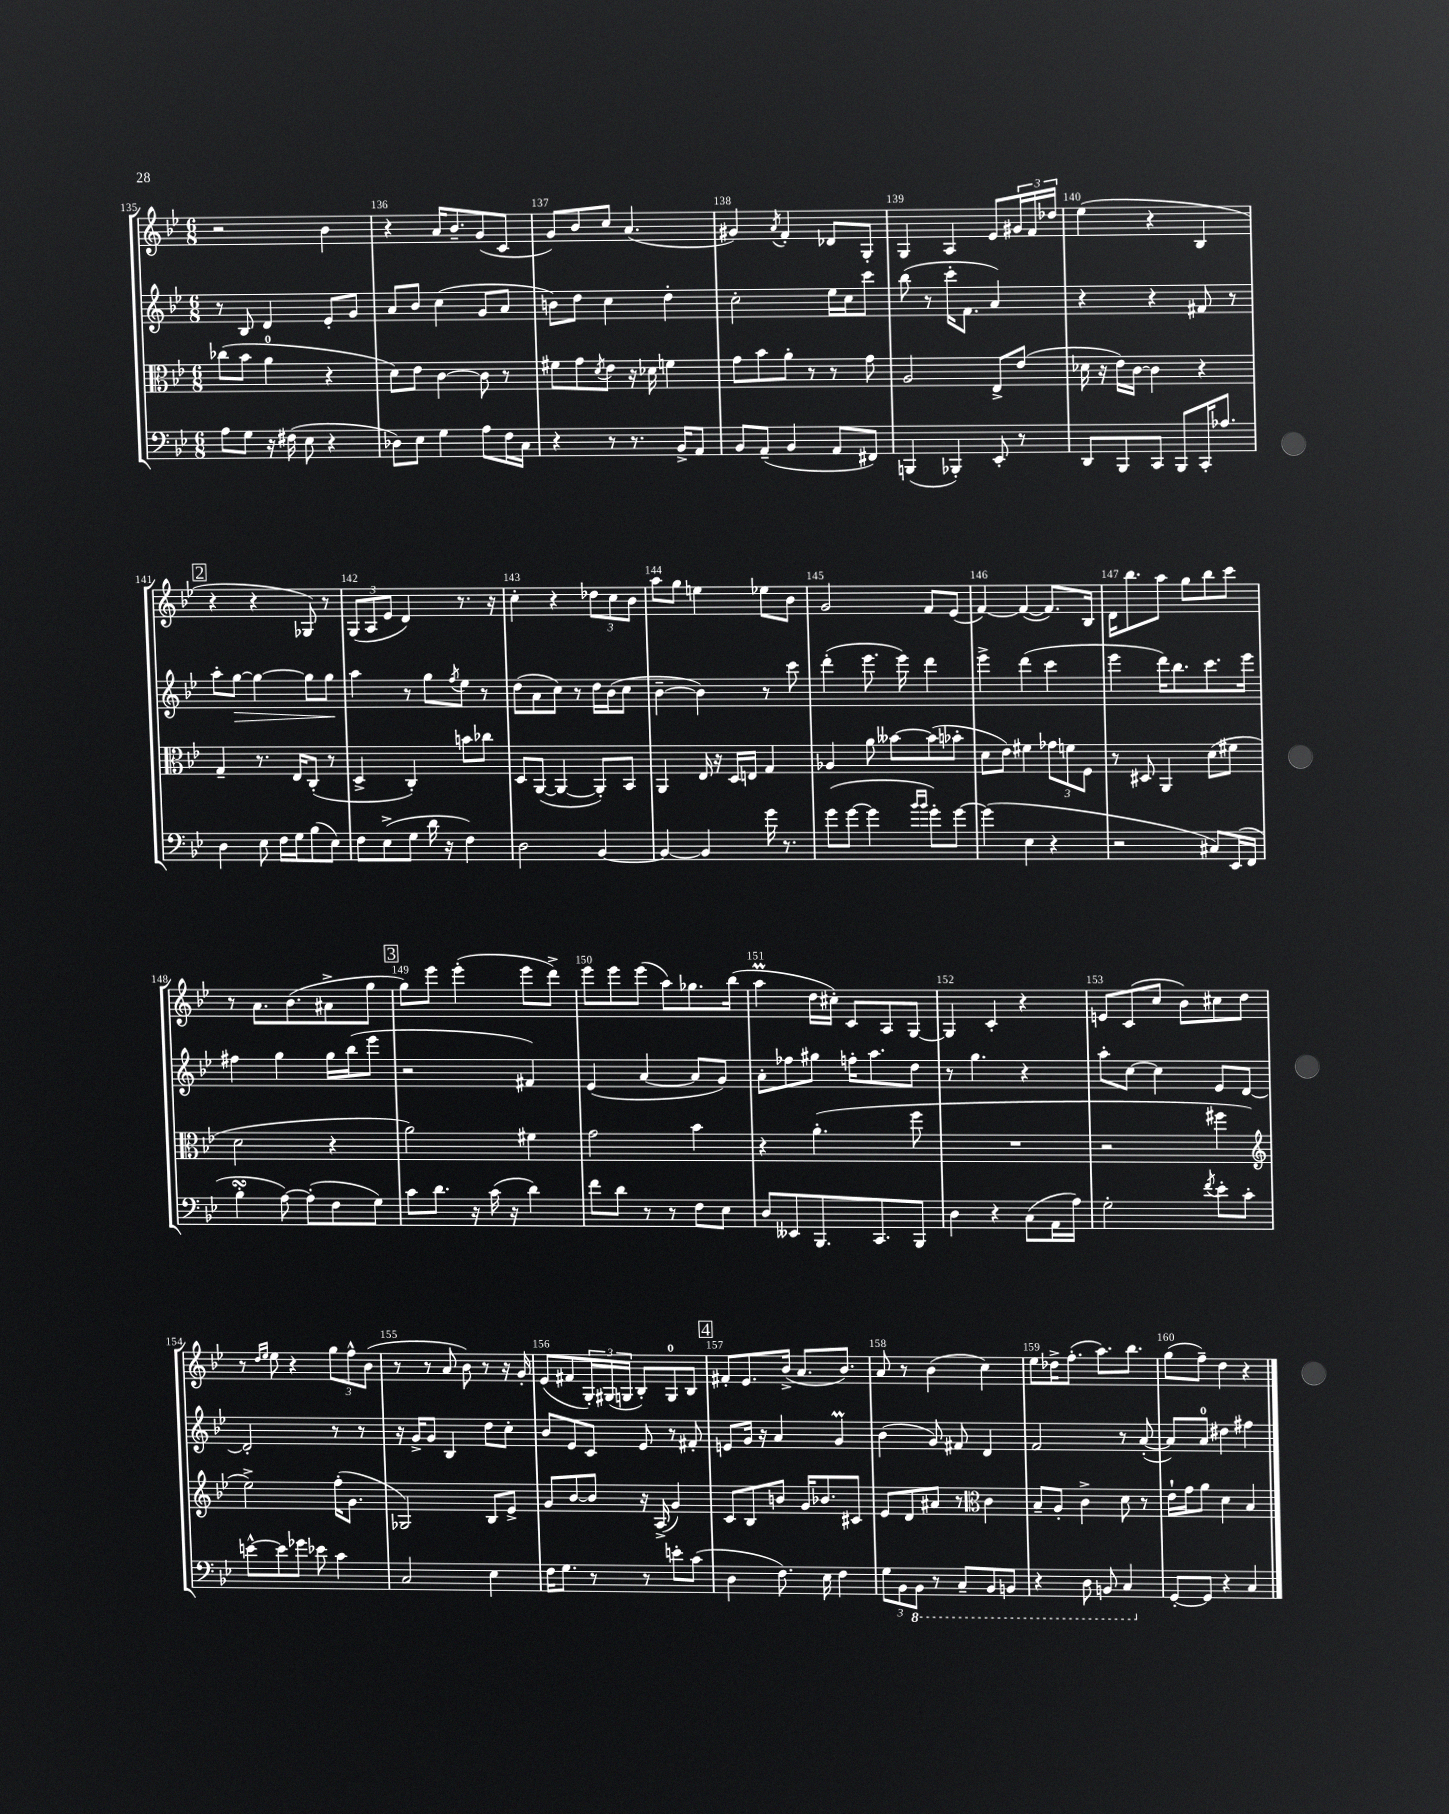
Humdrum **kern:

**kern	**kern	**kern	**dynam	**kern
*part4	*part3	*part2	*part2	*part1
*staff4	*staff3	*staff2	*staff2	*staff1
*clefF4	*clefC3	*clefG2	*	*clefG2
*k[b-e-]	*k[b-e-]	*k[b-e-]	*	*k[b-e-]
*M6/8	*M6/8	*M6/8	*	*M6/8
=135	=135	=135	=135	=135
8A\L	(8cc-X\L	8r	.	2r
8G\J	8b-\J	8B-/	.	.
16r	4a\	4d/	.	.
(16F#X\	.	.	.	.
8E-\	.	.	.	.
4r	4r	8e-'/L	.	4b-\
.	.	8g/J	.	.
=136	=136	=136	=136	=136
8D-X\L)	8d\L)	8a/L	.	4r
8E-\J	8e-\J	8b-/J	.	.
4G\	[4c\	(4cc\	.	16a/KL
.	.	.	.	8.b-~/
8A\L	8c\]	8g/L	.	(8g/
16F\L	8r	8a/J	.	8c/J
16C\JJ	.	.	.	.
=137	=137	=137	=137	=137
4r	8f#X\L	8bn\L)	.	8g/L)
.	8g\	8dd\J	.	8b-/
.	8qd/	.	.	.
8r	8e-\J	4cc\	.	8cc/J
8.r	16r	.	.	(4.a/
.	16d-X\	.	.	.
.	4fn\	4dd'\	.	.
16BB-^/KL	.	.	.	.
8AA/J	.	.	.	.
=138	=138	=138	=138	=138
8BB-/L	8g\L	2cc'\	.	4g#X/)
(8AA~/J	8b-\	.	.	.
.	.	.	.	8qa/
4BB-/	8a'\J	.	.	4f'/
.	8r	.	.	.
8AA/L	8r	16ee-\LL	.	8d-X/L
.	.	16cc\J	.	.
8FF#X/J)	8g\	8ccc\J	.	8G'/J
=139	=139	=139	=139	=139
(4BBBn/	2A/	(8bb-\	.	4G/
.	.	8r	.	.
4BBB-X'/)	.	16ccc'\KL	.	4A/
.	.	8.f\J	.	.
8EE-'/	8E-^/L	4a/)	.	8e-/L
8r	(8e-/J	.	.	24g#X/L
.	.	.	.	24f/
.	.	.	.	24dd-X/JJ
=140	=140	=140	=140	=140
8DD/L	16d-X\	4r	.	(4ee-\
.	16r	.	.	.
8BBB-/	16e-\LL)	.	.	.
.	[16c\JJ	.	.	.
8CC/J	4c\]	4r	.	4r
8BBB-/L	.	.	.	.
16CC'/K	4r	8f#X/	.	4B-/
8.A-X/J	.	.	.	.
.	.	8r	.	.
!!LO:LB:g=z
!!LO:REH:place=s1:t=2
=141	=141	=141	=141	=141
4D\	4G~/	8aa'\L	.	4r
!	!	!	!LO:HP:b	!
.	.	[8gg\J	>	.
8E-\	8.r	4gg\_	.	4r
16F\LL	.	.	.	.
16G\J	16E-/KL	.	.	.
(8B-\	(8C'/J	8gg\L]	.	8G-X/)
8E-\J)	8r	8gg\J	.	8r
.	.	.	]	.
=142	=142	=142	=142	=142
8F\L	4D^/	4aa\	.	(12G/L
.	.	.	.	12A/
(8E-^\	.	.	.	.
.	.	.	.	12e-/J
8G\J	4C'/)	8r	.	4d/)
16d\	.	8gg\L	.	.
16r	.	.	.	.
.	.	8qff/	.	.
4F\)	8bn\L	8ee-\J	.	8.r
.	8cc-X\J	8r	.	.
.	.	.	.	16r
=143	=143	=143	=143	=143
2D\	8D/L	(8dd\L	.	4cc'\
.	([8AA/J	8a\	.	.
.	4AA/_	8cc\J)	.	4r
.	.	8r	.	.
[4BB-/	8AA'/L])	16dd\LL	.	12dd-X\L
.	.	(16b-\J	.	.
.	.	.	.	12cc\
.	8BB-/J	8cc\J	.	.
.	.	.	.	12b-\J
=144	=144	=144	=144	=144
4BB-/_	4AA/	[4b-~\	.	8aa\L
.	.	.	.	8gg\J
4BB-/]	16E-/	4b-\])	.	4een\
.	16r	.	.	.
.	16D/LL	.	.	.
.	16En/JJ	.	.	.
16g\	4G/	8r	.	8ee-X\L
8.r	.	.	.	.
.	.	8ccc\	.	8b-\J
=145	=145	=145	=145	=145
(8g\L	4A-X/	(4ddd'\	.	2g/
[8g\J	.	.	.	.
4g\]	8a\	8.eee-\	.	.
.	[8b--X\L	.	.	.
.	.	16eee-\)	.	.
16qqb-/LL	.	.	.	.
16qqb-/JJ	.	.	.	.
8g'\L)	(8b--\]	4ddd\	.	8f/L
[8g\J	8b-X'\J	.	.	(8e-/J
=146	=146	=146	=146	=146
(4g\]	8d\L	4eee-^\	.	[4f/)
.	8e-\J)	.	.	.
4E-\	4f#X\	(4ddd\	.	(4f/_
4r	12g-X\L	4ccc\	.	8.f/L])
.	12fn\	.	.	.
.	12F\J	.	.	.
.	.	.	.	16B-/Jk
=147	=147	=147	=147	=147
2r	8r	4eee-\	.	16d\KL
.	.	.	.	8.bb-\
.	8D#X/	.	.	.
.	4AA/	16ddd\KL)	.	8aa\J
.	.	8.bb-\	.	.
.	.	.	.	8gg\L
8C#X/L)	(8d\L	8.ccc\	.	8bb-\
(16EE-/L	8f#X\J	.	.	8ccc\J
16FF/JJ	.	16eee-\Jk	.	.
!!LO:LB:g=z
=148	=148	=148	=148	=148
4B-sSSs'\	2d\	4ff#X\	.	8r
.	.	.	.	8.a\L
[8A\)	.	4gg\	.	.
.	.	.	.	(8.b-\
(8A'\L]	.	.	.	.
8F\	4r	16gg\LL	.	8a#X^\
.	.	(16bb-\J	.	.
8G\J)	.	8eee-\J	.	8gg\J
!!LO:REH:place=s1:t=3
=149	=149	=149	=149	=149
8c\L	2a\)	2r	.	8gg\L)
8.d\J	.	.	.	8eee-\J
.	.	.	.	(4eee-'\
16r	.	.	.	.
(16c\	.	.	.	.
16r	.	.	.	.
4d\)	4f#X\	4f#X/)	.	8eee-\L
.	.	.	.	8ddd^\J)
=150	=150	=150	=150	=150
8f\L	2g\	(4e-/	.	8eee-\L
8d\J	.	.	.	8eee-\
8r	.	[4a/	.	(8eee-\J
8r	.	.	.	8aa\L)
8F\L	4b-\	8a/L]	.	8.gg-X\
8E-\J	.	8g/J)	.	.
.	.	.	.	(16bb-\Jk
=151	=151	=151	=151	=151
8D/L	4r	8a'\L	.	4aam\
8EE--X/	.	8ff-X\	.	.
8.BBB-/	(4.a'\	8gg#X\J	.	16dd\LL
.	.	.	.	16cc#X'\JJ)
.	.	16ffn'\KL	.	8c/L
8.CC/	.	8.aa\	.	.
.	.	.	.	8A/
8BBB-/J	8ff\	8dd\J	.	[8G/J
=152	=152	=152	=152	=152
4D\	2.r	8r	.	4G/]
.	.	4.gg\	.	.
4r	.	.	.	4c'/
(8C\L	.	4r	.	4r
16AA\L	.	.	.	.
16A\JJ)	.	.	.	.
=153	=153	=153	=153	=153
2G'\	2r	8aa'\L	.	8en/L
.	.	[8cc\J	.	(8c/
.	.	4cc\]	.	8cc/J
.	.	.	.	8b-\L)
8qf/	.	.	.	.
8e-'\L	4ff#X\	8e-/L	.	8cc#X\
8c'\J	.	[8d/J	.	8dd\J
!!LO:LB:g=z
=154	=154	=154	=154	=154
*	*clefG2	*	*	*
[8en^^\L	2ee-^\)	2d'/]	.	8r
.	.	.	.	16qqdd/LL
.	.	.	.	16qqee-/JJ
8e\]	.	.	.	8ee-\
8g-X\J	.	.	.	4r
8e-X\	.	.	.	.
4c\	(16ff'\KL	8r	.	12gg\L
.	8.g\J	.	.	.
.	.	.	.	12ff^^\
.	.	8r	.	.
.	.	.	.	(12b-\J
=155	=155	=155	=155	=155
2C/	2G-X/)	16r	.	8r
.	.	16g^/KL	.	.
.	.	8g/J	.	8r
.	.	4B-/	.	8a/
.	.	.	.	8b-\)
4E-\	8B-/L	8dd\L	.	8r
.	8e-^/J	8cc'\J	.	16r
.	.	.	.	16g'/
=156	=156	=156	=156	=156
16F\KL	8g/L	8b-/L	.	(8e-/L
8.G\J	.	.	.	.
.	[8b-/	8e-/	.	8f#X/
8r	8b-/J]	8c/J	.	24G'/L)
.	.	.	.	(24G#X/
.	.	.	.	24Gn/JJ
8r	16r	8e-/	.	8B-'/L)
.	(16A^/	.	.	.
8en'\L	4g/)	8r	.	8G/
(8c\J	.	8f#X'/	.	8B-/J
!!LO:REH:place=s1:t=4
=157	=157	=157	=157	=157
4D\	8c/L	8en/L	.	8f#X'/L
.	8B-/	16g/Jk	.	8.e-/
.	.	16r	.	.
8.F\)	8bn/J	4a/	.	.
.	.	.	.	(16b-^/Jk
.	16g/KL	.	.	8.a/L
16E-\	8.b-X/	.	.	.
4F\	.	4gM/	.	.
.	.	.	.	8.b-/J)
.	8c#X/J	.	.	.
=158	=158	=158	=158	=158
12G\L	8e-/L	(4b-\	.	8a/
12BB-\	.	.	.	.
.	8d/	.	.	8r
*8ba	*	*	*	*
12BBB-\J	.	.	.	.
8r	8a#X/J	8g/)	.	(4b-\
8CC~/L	8r	8f#X/	.	.
*	*clefC3	*	*	*
8BBB-/	4c\	4d/	.	4cc\)
8BBBn/J	.	.	.	.
=159	=159	=159	=159	=159
4r	8B-~/L	2f/	.	8ee-\L
.	8A'/J	.	.	16dd-X^\K
.	.	.	.	(8.ff'\J
8DD\	4c^\	.	.	.
8BBBn/	.	.	.	8.aa\L)
4CC/	8d\	8r	.	.
.	.	.	.	8.bb-\J
.	8r	([8a'/	.	.
=160	=160	=160	=160	=160
*X8ba	*	*	*	*
[8GG'/L	16e-`\LL	8a/L])	.	(8gg\L
.	16g\J	.	.	.
8GG/J]	8a\J	8a/J	.	8ff~\J)
4r	4d\	4dd#X\	.	4dd\
4C/	4B-/	4ff#X\	.	4r
==	==	==	==	==
*-	*-	*-	*-	*-
